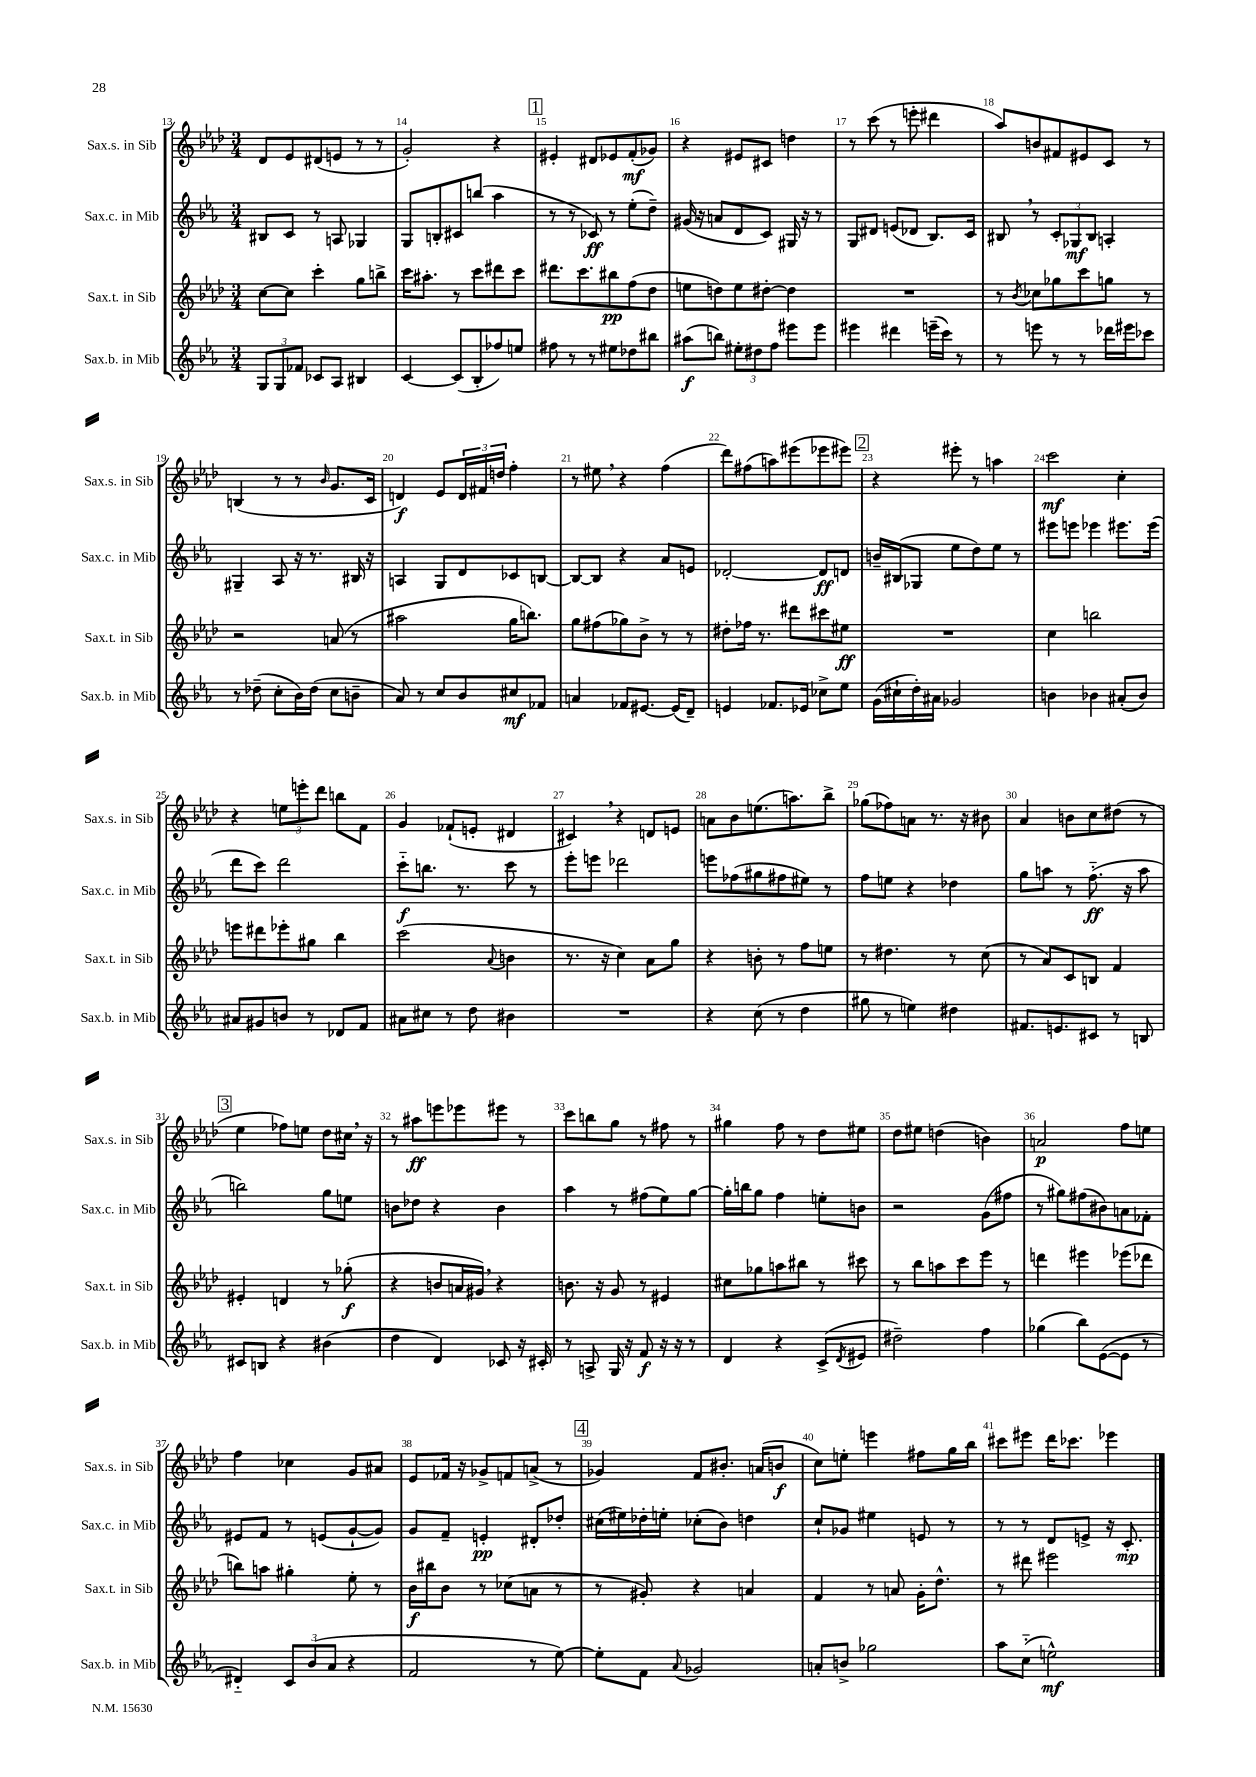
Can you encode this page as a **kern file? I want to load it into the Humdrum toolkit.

**kern	**kern	**kern	**kern
*staff4	*staff3	*staff2	*staff1
*clefG2	*clefG2	*clefG2	*clefG2
*k[b-e-a-]	*k[b-e-a-d-]	*k[b-e-a-]	*k[b-e-a-d-]
*M3/4	*M3/4	*M3/4	*M3/4
12G/L	[8cc\L	8B#/L	8d-/L
12G/	.	.	.
.	8cc\]J	8c/J	8e-/
12f-/J	.	.	.
8c-/L	4ccc'\	8r	(8d#/
8A-/J	.	8A/	8e/J
4B#/	8gg\L	4G-/	8r
.	8bb^\J	.	8r
=	=	=	=
[4c/	16ccc\LK	8G/L	2g'/)
.	8.aa#'\J	.	.
.	.	8B'/	.
(8c/]L	8r	8c#/	.
8B-'/	8ccc\L	(8bb/J	.
8ff-/)	8ddd#\	4aa-\	4r
8ee/J	8ccc\J	.	.
=	=	=	=
8ff#\	8.ddd#\L	8r	4e#'/
8r	.	8r	.
.	8.ccc\	.	.
8r	.	8c-/)	8d#/L
8ee#\L	8bb#\	8r	8e-/
8dd-\	(8ff\	(8ee-'\L	(8f'/
8bb#\J	8dd-\J	8dd~\J)	8g-/J)
=	=	=	=
(8aa#\L	8ee\L	(16g#/	4r
.	.	16r	.
8bb\J)	8dd\)	8a/L	.
12ee#'\L	8ee\	8d/	8e#/L
12dd#\	.	.	.
.	[8dd#'\J	8c/J)	8c#/J
12ff\J	.	.	.
8eee#\L	4dd#\]	16G#/	4dd\
.	.	16r	.
8eee#\J	.	8r	.
=	=	=	=
4eee#\	2.r	8G/L	8r
.	.	8d#/J	(8ccc\
4ddd#\	.	(8e/L	8r
.	.	8d-/J	8eee'\
(16eee~\LL	.	8.B-/L)	4ddd#\
16ccc\JJ)	.	.	.
8r	.	.	.
.	.	16c/Jk	.
=	=	=	=
8r	8r	8B#/	8aa-/L)
.	8qb-/	.	.
8eee\	8cc-\L	8r	8b/
8r	8gg-\	12c'/L	8f#/
.	.	12G-/	.
8r	8ccc\	.	8e#/
.	.	12B#/J	.
16ddd-\LL	8gg\J	4A'/	8c/J
16eee#\J	.	.	.
8ccc-\J	8r	.	8r
=	=	=	=
8r	2r	4G#~/	(4B/
(8dd-~\	.	.	.
8cc'\L	.	8A-/	8r
16b-\L)	.	16r	8r
(16dd-\JJ	.	8.r	.
.	.	.	16qqb-/
8cc\L	(8a/	.	8.g/L
8b~\J	8r	16B#/	.
.	.	16r	16c/Jk
=	=	=	=
8a-/)	2aa#\	4A/	4d/)
8r	.	.	.
8cc/L	.	8G/L	8e-/L
8b-/	.	8d/	24d/L
.	.	.	24f#/
.	.	.	24dd/JJ
8cc#/	16gg\LK	8c-/	4ff'\
.	8.bb\J)	.	.
8f-/J	.	[8B/J	.
=	=	=	=
4a/	8gg\L	8B/_L	8r
.	(8ff#\	8B/]J	8ee#\
8f-/L	8gg-\)	4r	4r
[8.e#/J	8b-^\J	.	.
.	8r	8a-/L	(4ff\
(16e#/]LK	.	.	.
8d~/J)	8r	8e/J	.
=	=	=	=
4e/	8dd#'\L	[2d-'/	8ddd-\L)
.	16ff-\Jk	.	(8ff#\
.	8.r	.	.
8.f-/L	.	.	8aa\)
.	8ddd#\L	.	(8eee#\
16e-/Jk	.	.	.
8cc-^\L	8ccc#\	8d-/]L	8eee-\
8ee-\J	8ee#\J	8d/J	8eee#\J)
=	=	=	=
(16g\LL	2.r	16b~/LL	4r
16cc#`\	.	(16B#/J	.
16dd'\)	.	8G-/J	.
16a#\JJ	.	.	.
2g-/	.	8ee-\L	8eee#'\
.	.	8dd\)	8r
.	.	8ee-\J	4aa\
.	.	8r	.
=	=	=	=
4b\	4cc\	8eee#\L	2ccc\
.	.	8eee\J	.
4b-\	2bb\	4eee-\	.
(8a#'/L	.	8.eee#\L	4cc'\
8b-/J)	.	.	.
.	.	(16eee#\Jk	.
=	=	=	=
8a#/L	8eee\L	8ddd\L	4r
8g#/	8ddd#\	8ccc\J)	.
8b/J	8eee-'\	2ddd\	12ee\L
.	.	.	12eee'\
8r	8gg#\J	.	.
.	.	.	12ddd-\J
8d-/L	4bb-\	.	8bb\L
8f/J	.	.	8f\J
=	=	=	=
8a#\L	(2ccc\	8ccc'~\L	4g/
8cc#\J	.	8.bb\J	.
8r	.	.	(8f-`/L
.	.	8.r	.
8dd\	.	.	8e'/J
.	8qqa-/	.	.
4b#\	4b\	8ccc\	4d#/
.	.	8r	.
=	=	=	=
2.r	8.r	8eee-'\L	4c#/)
.	.	8eee\J	.
.	16r	.	.
.	4cc\)	2ddd-\	4r
.	8a-\L	.	8d/L
.	8gg\J	.	8e/J
=	=	=	=
4r	4r	8eee\L	8a\L
.	.	(8ff-\	8b-\
(8cc\	8b'\	8gg#\	(8.ee\
8r	8r	8ff#\	.
.	.	.	8.aa\)
4dd\	8ff\L	8ee#\J)	.
.	8ee\J	8r	8bb-^\J
=	=	=	=
8gg#\	8r	8ff\L	(8gg-\L
8r	4.dd#\	8ee\J	8ff-\)
4ee\)	.	4r	8a\J
.	.	.	8.r
4dd#\	8r	4dd-\	.
.	.	.	16r
.	(8cc\	.	8b#\
=	=	=	=
8.f#/L	8r	8gg\L	4a-/
.	8a-/L)	8aa\J	.
8.e/	.	.	.
.	8c/	8r	8b\L
8c#/J	8B/J	(8.ff'~\	8cc\
8r	4f/	.	(8dd#\J
.	.	16r	.
8B/	.	8aa\	8r
=	=	=	=
8c#/L	4e#'/	2bb\)	4ee-\
8B/J	.	.	.
4r	4d/	.	8ff-\L)
.	.	.	8ee\J
(4b#\	8r	8gg\L	8dd-\L
.	(8gg-'\	8ee\J	16cc#\Jk
.	.	.	16r
=	=	=	=
4dd\	4r	8b\L	8r
.	.	8dd-\J	8aa#\L
4d/)	8b/L	4r	8eee\
.	16a/L	.	8eee-\
.	16g#/JJ)	.	.
8c-/	4r	4b\	8eee#\J
16r	.	.	8r
16c#'/	.	.	.
=	=	=	=
8r	8.b\	4aa-\	8ccc\L
8A^/	.	.	8bb\
.	16r	.	.
16G/	8g/	8r	8gg\J
16r	.	.	.
8f/	8r	(8ff#\L	8r
16r	4e#/	8ee-\)	8ff#\
16r	.	.	.
8r	.	[8gg\J	8r
=	=	=	=
4d/	8cc#\L	16gg'\]LL	4gg#\
.	.	16bb\J	.
.	8gg-\	8gg\J	.
4r	8aa\	4ff\	8ff\
.	8bb#\J	.	8r
(8c^/L	8r	8ee'\L	8dd-\L
8qd/	.	.	.
8e#/J	8ccc#\	8b\J	8ee#\J
=	=	=	=
2dd#~\)	8r	2r	8dd-\L
.	8bb-\L	.	8ee#\J
.	8aa\	.	(4dd\
.	8ccc\	.	.
4ff\	8eee-\J	(8g\L	4b\)
.	8r	8ff#\J	.
=	=	=	=
(4gg-\	4ddd\	8r	2a/
.	.	8gg#\L)	.
8bb-\L)	4eee#\	(8ff#\	.
([8e-\	.	8b#\)	.
8e-\]J	(8eee-\L	8a\	8ff\L
8r	8ddd-\J	8f-'\J	8ee\J
=	=	=	=
4d#'~/)	8bb\L)	8e#/L	4ff\
.	8aa\J	8f/J	.
12c/L	4gg#'\	8r	4cc-\
(12b-/	.	.	.
.	.	(8e/L	.
12a-/J	.	.	.
4r	8ee-'\	[8g`/	8g/L
.	8r	8g/]J)	8a#/J
=	=	=	=
2f/	16b-\LL	8g/L	8e-/L
.	16bb#\J	.	.
.	8b-\J	8f~/J	16f-/Jk
.	.	.	16r
.	8r	4e'/	8g-^/L
.	(8cc-\L	.	8f/
8r	8a\J	8d#'/L	(8a^/J
[8ee-\)	8r	8dd-'/J	8r
=	=	=	=
8ee-'\]L	8r	(16cc#\LL	4g-/)
.	.	16ee#\)	.
8f\J	8g#'/)	16dd-'\	.
.	.	16ee'\JJ	.
8qqa-/	.	.	.
2g-/	4r	(8cc-'\L	8f/L
.	.	8b-\J)	8.b#'/J
.	4a/	4dd\	.
.	.	.	(16a/LK
.	.	.	8b/J
=	=	=	=
8a'/L	4f/	8cc`/L	8cc\L)
8b^/J	.	8g-/J	8ee'\J
2gg-\	8r	4ee#\	4eee\
.	8a/	.	.
.	16g'\LK	8e/	8ff#\L
.	8.dd-^^\J	.	.
.	.	8r	16gg\L
.	.	.	16bb-\JJ
=	=	=	=
8aa-\L	8r	8r	8ccc#\L
(8cc'~\J	8ddd#\	8r	8eee#\J
2ee^^\)	2eee#\	8d/L	16ddd-\LK
.	.	.	8.ccc-\J
.	.	8e^/J	.
.	.	16r	4eee-\
.	.	8.c'/	.
==	==	==	==
*-	*-	*-	*-
